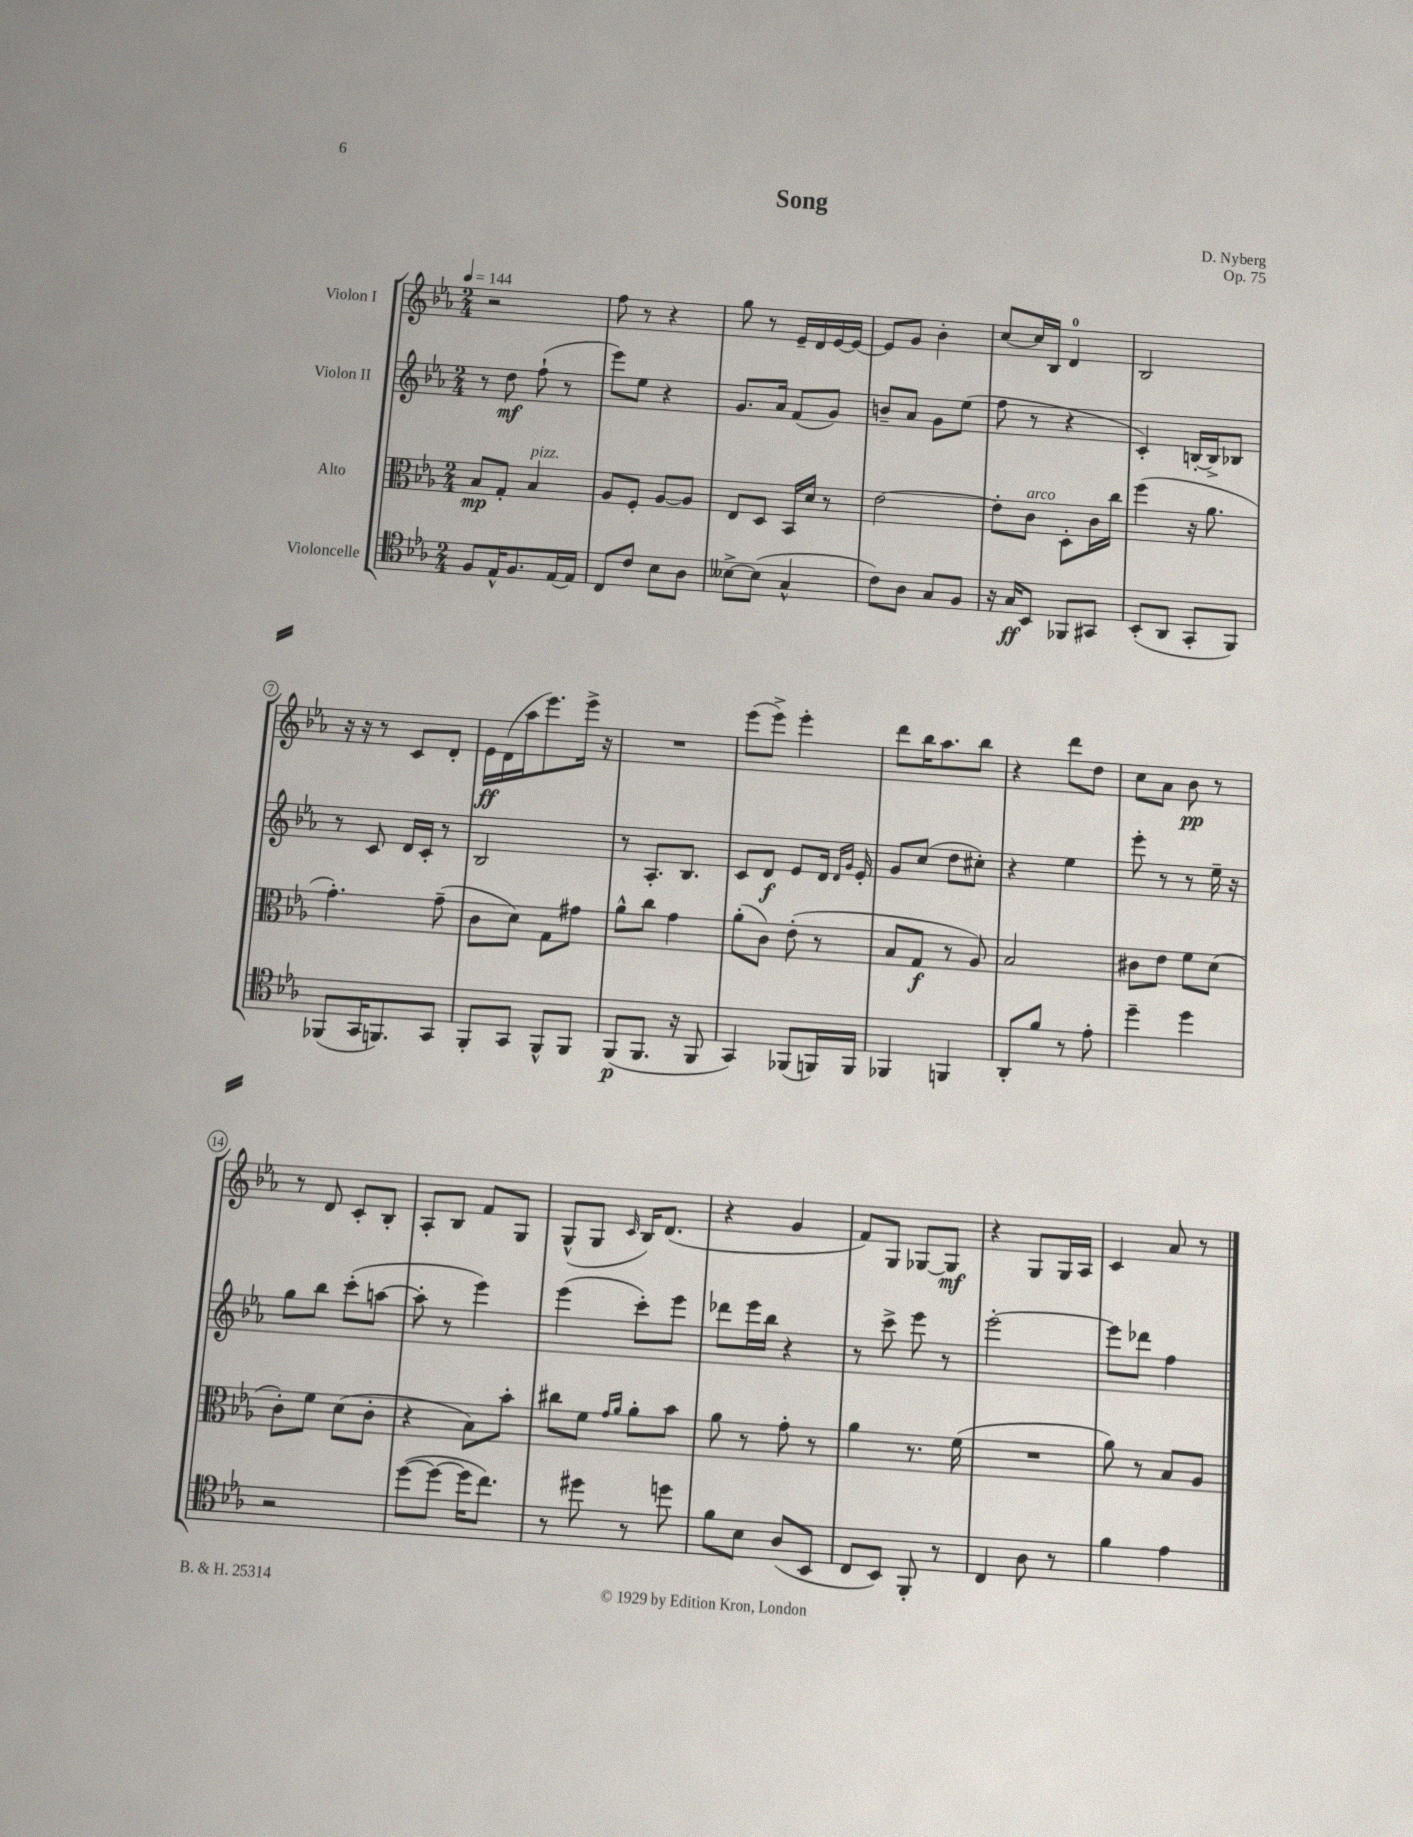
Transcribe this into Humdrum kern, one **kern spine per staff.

**kern	**kern	**kern	**kern
*staff4	*staff3	*staff2	*staff1
*clefC4	*clefC3	*clefG2	*clefG2
*k[b-e-a-]	*k[b-e-a-]	*k[b-e-a-]	*k[b-e-a-]
*M2/4	*M2/4	*M2/4	*M2/4
*MM144	*MM144	*MM144	*MM144
8F	8B-	8r	2r
16E-^^	8G'	8dd	.
8.F	.	.	.
.	4B-	(8ff`	.
[16E-	.	8r	.
16E-]	.	.	.
=	=	=	=
8C	8A-	8eee-)	8ff
8c	8F'	8ee-	8r
8B-	[8A-	4r	4r
8A-	8A-]	.	.
=	=	=	=
[8B--^	8E-	8.g	8gg
(8B--]	8D	.	8r
.	.	16a-	.
4G^^	16BB-	(8f	16e-~
.	16d	.	16d
.	8r	8g)	[16e-
.	.	.	16e-_
=	=	=	=
8c)	[2e-	8b~	8e-]
8A-	.	8a-	8g
8G	.	8g	4b-'
8F	.	(8ee-	.
=	=	=	=
16r	8e-']	8ff	[8cc
16G	.	.	.
8BB-	8c	8r	16cc]
.	.	.	16B-
8FF-	8D'	4r	4d
8GG#	16c	.	.
.	16cc	.	.
=	=	=	=
(8BB-'	(4ff	4c')	2B-
8AA-	.	.	.
8GG'	16r	[16B'	.
.	8.a-	16B^]	.
8FF)	.	8B-	.
=	=	=	=
(8FF-	4.g')	8r	16r
.	.	.	16r
16GG	.	8c	8r
8.FF)	.	.	.
.	.	16d	8c
.	.	16c'	.
8GG	(8g~	8r	8d'
=	=	=	=
8FF'	8c	2B-	16e-
.	.	.	(16d
8GG	8d)	.	16aa-
.	.	.	8.eee-)
8FF^^	8G	.	.
8FF	8g#	.	16eee-^
.	.	.	16r
=	=	=	=
(8FF	8a-^^	8r	2r
8.FF	8cc	8.A-'	.
.	4g	.	.
16r	.	8.B-	.
8FF	.	.	.
=	=	=	=
4GG)	(8a-'	8c	(8eee-
.	8c)	8d	8eee-^)
(8FF-	(8e-'	8e-	4eee-'
16FF)	8r	16d	.
.	.	16qqd	.
.	.	16qqg	.
16FF	.	16e-'	.
=	=	=	=
4FF-	8B-	8g	8ddd
.	8G	(8cc	16bb-
.	.	.	8.aa-
4FF	8r	8dd	.
.	8A-)	8cc#')	8bb-
=	=	=	=
8AA-'	2B-	4r	4r
8f	.	.	.
8r	.	4ee-	8ddd
8e-'	.	.	8dd
=	=	=	=
4dd~	8c#	8eee-'	8cc
.	8e-	8r	8a-
4dd	8f	8r	8b-
.	(8d	16ee-~	8r
.	.	16r	.
=	=	=	=
2r	8c')	8gg	8r
.	8f	8bb-	8d
.	(8d	(8ccc'	8c'
.	8c'	[8aa	8B-'
=	=	=	=
([8dd	4r	8aa']	8A-'
8dd_	.	8r	8B-
16dd]	8B-)	4eee-)	8f
8.cc)	.	.	.
.	8b-'	.	8G
=	=	=	=
8r	8cc#	(4eee-	(8G^^
8dd#	8f	.	8G
.	16qqg	.	.
.	16qqa-	.	16qqc
8r	8a-'	8ccc')	16B-)
.	.	.	(8.d
8dd	8b-	8eee-	.
=	=	=	=
8f	8a-	8ddd-	4r
8B-	8r	16eee-	.
.	.	16bb-	.
(8A-	8g'	4r	4g
8BB-	8r	.	.
=	=	=	=
8C	4a-	8r	8f)
8BB-)	.	8ccc^	8G
8FF'	8.r	8eee-	[8G-
8r	.	8r	8G-]
.	(16f	.	.
=	=	=	=
4C	2r	[2eee-'	4r
8A-	.	.	8G
8r	.	.	16G
.	.	.	16A-
=	=	=	=
4f	8a-)	8eee-]	4c
.	8r	8ddd-	.
4e-	8B-	4ff	8a-
.	8A-	.	8r
==	==	==	==
*-	*-	*-	*-
